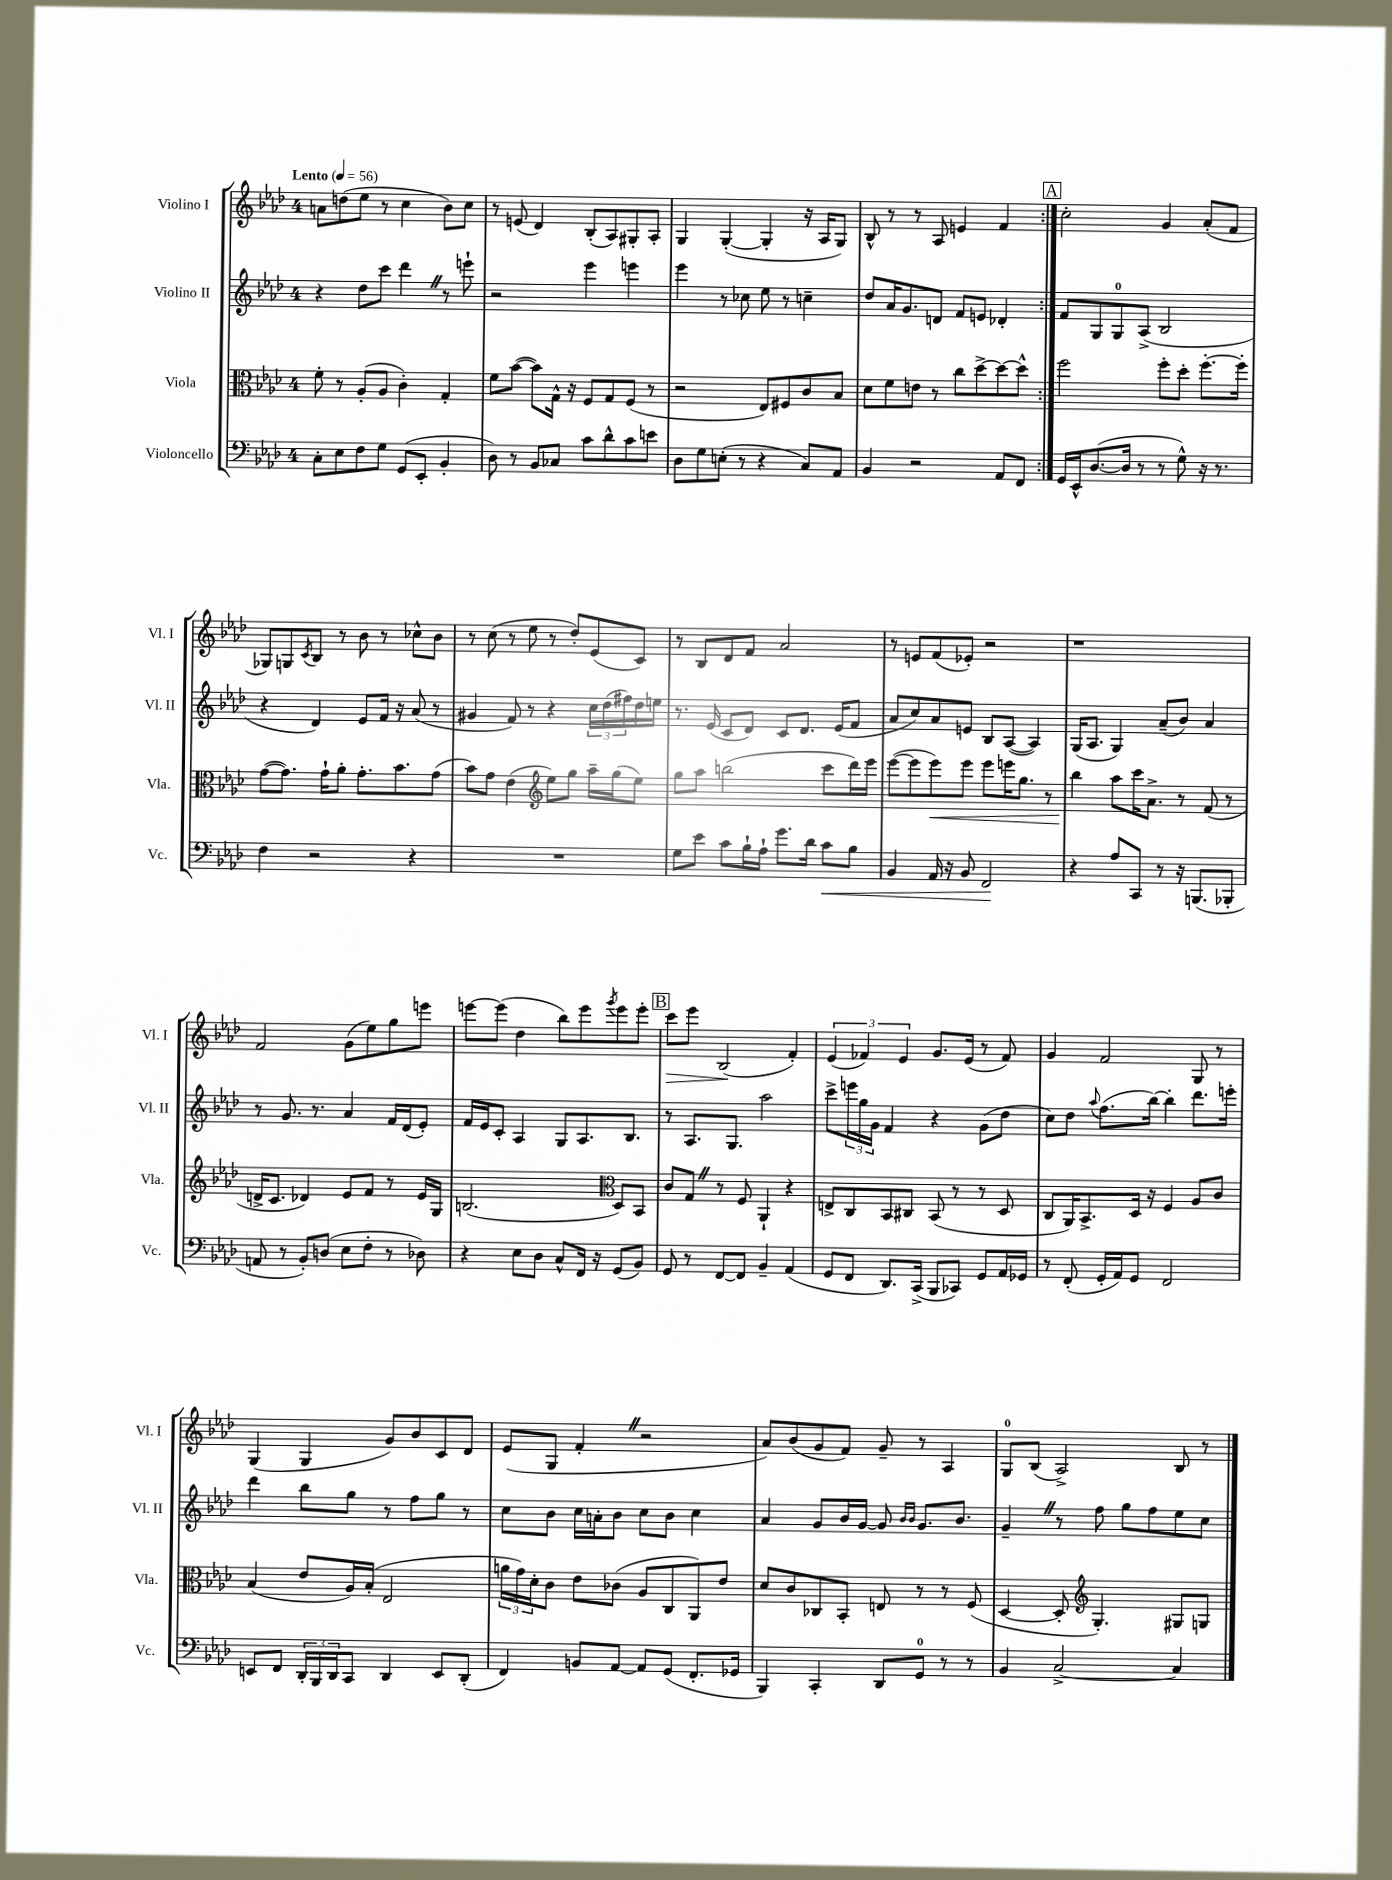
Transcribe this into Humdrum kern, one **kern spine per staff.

**kern	**kern	**kern	**kern
*staff4	*staff3	*staff2	*staff1
*clefF4	*clefC3	*clefG2	*clefG2
*k[b-e-a-d-]	*k[b-e-a-d-]	*k[b-e-a-d-]	*k[b-e-a-d-]
*M4/4	*M4/4	*M4/4	*M4/4
*MM56	*MM56	*MM56	*MM56
8C'\L	8f'\	4r	8a\L
8E-\	8r	.	(8dd\
8F\	(8A-'/L	8dd-\L	8ee-\J
8G\J	8A-/J	8ccc\J	8r
(8GG/L	4c'\)	4ddd-\	4cc\
8EE-'/J	.	.	.
4BB-'/	4G'/	8r	8b-\L)
.	.	8eee`\	8cc\J
=	=	=	=
8D-\)	8f\L	2r	8r
8r	([8b-\J	.	(8e/
8BB-/L	8b-\]L)	.	4d-/)
8C-/J	16G^^\Jk	.	.
.	16r	.	.
8c\L	8F/L	4eee-\	(8B-'/L
8d-^^\	8G/	.	8A-/)
8c\	(8F/J	4eee\	8G#'/
8e\J	8r	.	8A-'/J
=	=	=	=
8D-\L	2r	4eee-\	4G/
8G\	.	.	.
(8E'\J	.	8r	([4G'/
8r	.	8cc-\	.
4r	8E-/L)	8ee-\	4G'/]
.	8F#/	8r	.
8C/L)	8c/	4cc~\	16r
.	.	.	16A-/LK
8AA-/J	8B-/J	.	8G/J)
=	=	=	=
4BB-/	8d-\L	8dd-/L	8B-^^/
.	8f\	16a-/K	8r
.	.	8.g/	.
2r	8e\J	.	8r
.	8r	8d/J	8A-/
.	8cc\L	8f/L	4e/
.	[8dd-^\	8e/J	.
8AA-/L	8dd-\_	4d-'/	4f/
8FF/J	8dd-^^\]J	.	.
=:|!	=:|!	=:|!	=:|!
16GG/LL	2ff\	8f/L	2cc'\
16EE-^^/J	.	.	.
([8.D-/	.	8G/	.
.	.	8G/	.
16D-/]Jk	.	.	.
8r	.	(8A-^/J	.
8r	8ff'\L	2B-/	4g/
8G^^\)	8dd-'\J	.	.
16r	[8.ff'\L	.	(8a-'/L
8.r	.	.	.
.	.	.	8f/J
.	16ff'\]Jk	.	.
=	=	=	=
4F\	([8g\L	4r	8G-/L)
.	8.g\]J)	.	8G/
.	.	.	8qc/
2r	.	4d-/)	8B-/J
.	16g`\LK	.	.
.	8a-'\J	.	8r
.	8.g'\L	8e-/L	8b-\
.	.	16f/Jk	8r
.	8.b-\	16r	.
4r	.	(8a-/	8cc-^^\L
.	(8g\J	8r	8b-\J
=	=	=	=
1r	8b-\L)	4g#/	8r
.	8g\J	.	(8cc\
.	(4e-\	8f/)	8r
.	.	8r	8ee-\
*	*clefG2	*	*
.	8ee-\L)	4r	8r
.	8gg\J	.	8dd-'/L)
.	16aa-~\LL	24cc\LL	(8e-/
.	.	(24dd-\	.
.	(16gg\J	.	.
.	.	24ff#\)	.
.	8ee-\J)	16dd-\	8c/J)
.	.	16ee\JJ	.
=	=	=	=
8G\L	8gg\L	8.r	8r
8e-\J	8aa-\J	.	8B-/L
.	.	(16e-/	.
8c\L	(2bb\	8c/L	8d-/
16B-`\L	.	8d-/J)	8f/J
16A-`\JJ	.	.	.
8.g\L	.	8c/L	2a-/
.	.	8.d-/J	.
16d-\Jk	.	.	.
8c\L	8ccc\L	.	.
.	.	(16e-/LK	.
8B-\J	16ddd-\L)	8f/J	.
.	16eee-\JJ	.	.
=	=	=	=
4BB-/	([8eee-\L	8a-/L	8r
.	8eee-\]	8cc/)	8e/L
16AA-/	8eee-\)	8a-/	(8f/
16r	.	.	.
8BB-/	8eee-\J	8e/J	8e-'/J)
2FF/	8eee-\L	8B-/L	2r
.	16eee\K	([8A-/J	.
.	8.gg\J	.	.
.	.	4A-/])	.
.	8r	.	.
=	=	=	=
4r	4bb-\	(16G/LK	1r
.	.	8.A-/J	.
8A-/L	8aa-\L	4G/)	.
8CC/J	16ccc\K	.	.
.	8.a-^\J	.	.
8r	.	(8a-~/L	.
16r	8r	8b-/J)	.
(8.BBB/L	.	.	.
.	(8f/	4a-/	.
8BBB-'/J	8r	.	.
=	=	=	=
8AA/	16d^/LK	8r	2f/
.	8.c/J	.	.
8r	.	8.g/	.
8BB-'/L)	4d-/)	.	.
.	.	8.r	.
(8D/J	.	.	.
8E-\L	8e-/L	4a-/	(8g\L
8F'\J	8f/J	.	8ee-\)
8r	8r	16f/LL	8gg\
.	.	(16d-/J	.
8D-\)	16e-/LL	8e-'/J)	8eee\J
.	16G/JJ	.	.
=	=	=	=
4r	(2.B/	16f/LL	[8eee\L
.	.	16e-/J	.
.	.	8c'/J	(8eee\]J
8E-\L	.	4A-/	4dd-\
8D-\J	.	.	.
8C^^/L	.	8G/L	8bb-\L)
16FF/Jk	.	8.A-/	8eee\
16r	.	.	.
*	*clefC3	*	*
.	.	.	8qggg/
(8GG/L	8D-/L)	.	8eee\
.	.	8.B-/J	.
8BB-/J)	8BB-/J	.	8eee'\J
=	=	=	=
8GG/	8c/L	8r	8ccc\L
8r	8G/J	8.A-/L	8eee-\J
[8FF/L	8r	.	(2B-/
.	.	8.G/J	.
8FF/]J	8F/	.	.
4BB-~/	4AA-`/	2aa-\	.
(4AA-/	4r	.	4f'/)
=	=	=	=
8GG/L	8E^/L	8ccc^\L	(6e-/
8FF/J	8C/	24eee\L	.
.	.	24gg\	6f-/)
.	.	24g\JJ	.
8.DD-/L)	8BB-/	4f/	.
.	.	.	6e-/
.	8C#/J	.	.
(16CC^/Jk	.	.	.
8BBB-/L	(8BB-/	4r	8.g/L
8CC-/J)	8r	.	.
.	.	.	(16e-/Jk
8GG/L	8r	(8g\L	8r
16AA-/L	8D-/	8dd-\J	8f-/)
16GG-/JJ	.	.	.
=	=	=	=
8r	8C/L	8cc\L)	4g/
(8FF'/	16AA-/K)	8dd-\J	.
.	8.BB-^/	.	.
.	.	8qqaa-/	.
16GG'/LL	.	(8.ff\L	2f/
16AA-/J)	.	.	.
8GG/J	16D-/Jk	.	.
.	16r	[16bb-\Jk)	.
2FF/	4F/	4bb-'\]	.
.	8A-/L	8.ddd-\L	8G/
.	8c/J	.	8r
.	.	16eee'\Jk	.
=	=	=	=
8EE/L	(4B-/	4ddd-\	(4G/
8FF/J	.	.	.
24DD-'/LL	8e-/L	8bb-\L	4G/
24BBB-/	.	.	.
24DD-/J	.	.	.
8CC/J	16A-/L)	8gg\J	.
.	(16B-'/JJ	.	.
4DD-/	2E-/	8r	8g/L)
.	.	8ff\L	8b-/
8EE/L	.	8gg\J	8c/
(8DD-'/J	.	8r	8d-/J
=	=	=	=
4FF/)	24a\LL	8cc\L	(8e-/L
.	24g\)	.	.
.	24d-'\J	.	.
.	8c\J	8b-\J	8G/J
8BB/L	8e-\L	16cc\LL	4f'/
.	.	16a'\J	.
[8AA-/J	(8c-\J	8b-\J	.
8AA-/]L	8A-/L	8cc\L	2r
(8GG/J	8C/	8b-\J	.
8.FF'/L	8AA-/)	4cc\	.
.	8e-/J	.	.
16GG-/Jk	.	.	.
=	=	=	=
4BBB-/)	8d-/L	4a-/	8a-/L)
.	8c/	.	(8b-/
4CC'/	8C-/	8g/L	8g/
.	8BB-'/J	16b-/L	8f/J)
.	.	[16g/JJ	.
8DD-/L	8E/	8g/]	8g~/
.	.	16qqb-/LL	.
.	.	16qqb-/JJ	.
8GG/J	8r	8.g/L	8r
8r	8r	.	4A-/
.	.	8.b-/J	.
8r	(8F/	.	.
=	=	=	=
4BB-/	[4D-/	4g~/	8G/L
.	.	.	(8B-/J
[2C^/	8D-'/]	8r	2A-^/)
*	*clefG2	*	*
.	4.G'/)	8ff\	.
.	.	8gg\L	.
.	.	8ff\	.
4C/]	8G#/L	8ee-\	8B-/
.	8G/J	8cc\J	8r
==	==	==	==
*-	*-	*-	*-
